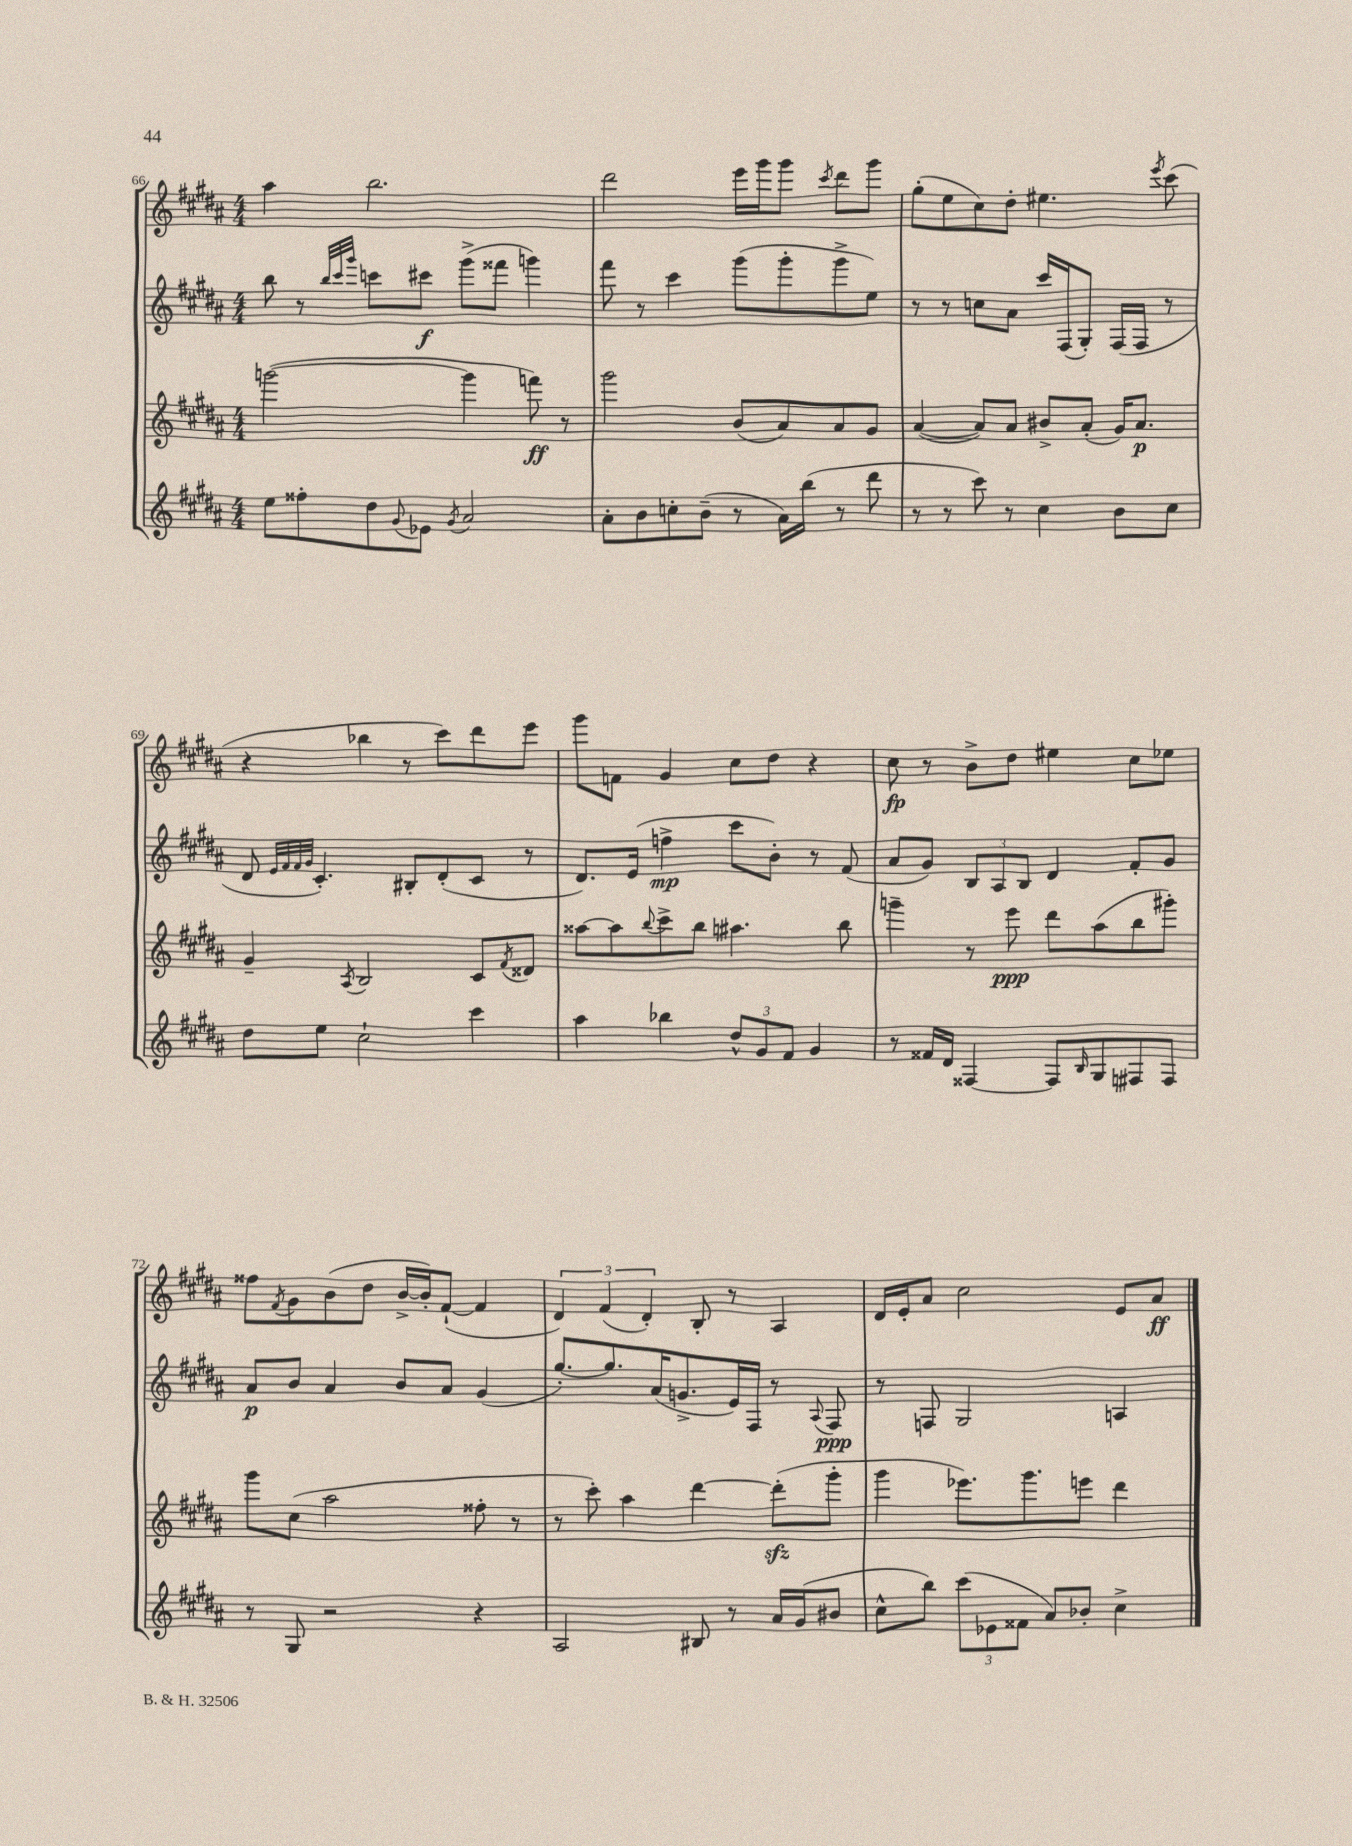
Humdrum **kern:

**kern	**kern	**kern	**kern
*staff4	*staff3	*staff2	*staff1
*clefG2	*clefG2	*clefG2	*clefG2
*k[f#c#g#d#a#]	*k[f#c#g#d#a#]	*k[f#c#g#d#a#]	*k[f#c#g#d#a#]
*M4/4	*M4/4	*M4/4	*M4/4
8ee\L	([2ggg\	8bb\	4aa#\
8ff##'\	.	8r	.
.	.	32qqbb/LLL	.
.	.	32qqccc#/	.
.	.	32qqggg#/JJJ	.
8dd#\	.	8ccc\L	2.bb\
8qqg#/	.	.	.
8e-\J	.	8ccc#\J	.
8qg#/	.	.	.
2a#/	4ggg\]	(8ggg#^\L	.
.	.	8fff##\J	.
.	8fff\)	4ggg\)	.
.	8r	.	.
=	=	=	=
8a#'\L	2ggg#\	8fff#\	2ddd#\
8b\	.	8r	.
8cc'\	.	4ccc#\	.
(8b~\J	.	.	.
8r	(8b/L	(8ggg#\L	16eee\LL
.	.	.	16ggg#\J
16a#\LL)	8a#/)	8ggg#'\	8ggg#\J
(16bb\JJ	.	.	.
.	.	.	8qccc#/
8r	8a#/	8ggg#^\	8ddd#\L
8ddd#\	8g#/J	8ee\J)	8ggg#\J
=	=	=	=
8r	([4a#/	8r	(8gg#'\L
8r	.	8r	8ee\
8ccc#\)	8a#/]L)	8cc\L	8cc#\)
8r	8a#/J	8a#\J	8dd#'\J
4cc#\	8b#^/L	16ccc#/LL	4.ee#\
.	.	(16F#/J	.
.	(8a#'/J	8G#'/J)	.
8b\L	16g#/LK)	(16F#/LL	.
.	8.a#/J	16F#/JJ	.
.	.	.	8qeee/
8cc#\J	.	8r	(8ccc#\
=	=	=	=
8dd#\L	4g#~/	8d#/	4r
.	.	32qqe/LLL	.
.	.	32qqf#/	.
.	.	32qqf#/	.
.	.	32qqg#/JJJ	.
8ee\J	.	4.c#'/)	.
.	8qA#/	.	.
2cc#`\	2B/	.	4bb-\
.	.	8B#'/L	8r
.	.	(8d#'/	8ccc#\L)
4ccc#\	8c#/L	8c#/J	8ddd#\
.	8qf#/	.	.
.	8d##/J	8r	8eee\J
=	=	=	=
4aa#\	[8aa##\L	8.d#/L)	8ggg#\L
.	8aa##\]	.	8f\J
.	.	(16e/Jk	.
.	8qqbb/	.	.
4bb-\	8ccc#^\	4ff^\	4g#/
.	8bb\J	.	.
12dd#^^/L	4.aa#\	8ccc#\L	8cc#\L
12g#/	.	.	.
.	.	8b'\J)	8dd#\J
12f#/J	.	.	.
4g#/	.	8r	4r
.	8bb\	(8f#/	.
=	=	=	=
8r	4ggg~\	8a#/L	8cc#\
16f##/LL	.	8g#/J)	8r
16d#/JJ	.	.	.
[4F##/	8r	12B/L	8b^\L
.	.	12A#/	.
.	8eee\	.	8dd#\J
.	.	12B/J	.
8F##/]L	8ddd#\L	4d#/	4ee#\
16qqB/	.	.	.
8G#/	(8aa#\	.	.
8F#/	8bb\	8f#'/L	8cc#\L
8F#/J	8ggg#'\J)	8g#/J	8ee-\J
=	=	=	=
8r	8ggg#\L	8a#/L	8ff##\L
.	.	.	8qf#/
8G#/	(8cc#\J	8b/J	8g#\
2r	2aa#\	4a#/	(8b\
.	.	.	8dd#\J
.	.	8b/L	[16b^/LL
.	.	.	16b'/]J)
.	.	8a#/J	([8f#`/J
4r	8ff##'\	(4g#/	4f#/]
.	8r	.	.
=	=	=	=
2A#/	8r	[8.gg#'/L)	6d#/)
.	8ccc#'\)	.	.
.	.	.	(6f#/
.	.	8.gg#/]	.
.	4aa#\	.	.
.	.	.	6d#'/)
.	.	(16a#/K	.
.	.	8.g^/	.
8B#/	[4ddd#\	.	8B'/
8r	.	16e/L)	8r
.	.	16F#/JJ	.
16a#/LL	(8ddd#'\]L	8r	4A#/
(16g#/J	.	.	.
.	.	8qqA#/	.
8b#/J	8ggg#'\J	8F#/	.
=	=	=	=
8cc#^^\L	4ggg#\	8r	16d#/LL
.	.	.	16e'/J
8bb\J)	.	8F/	8a#/J
(12ccc#\L	8.eee-\L)	2G#/	2cc#\
12e-\	.	.	.
12f##\J	.	.	.
.	8.ggg#\	.	.
8a#/L)	.	.	.
8b-'/J	8eee\J	.	.
4cc#^\	4ddd#\	4A/	8e/L
.	.	.	8a#/J
==	==	==	==
*-	*-	*-	*-
